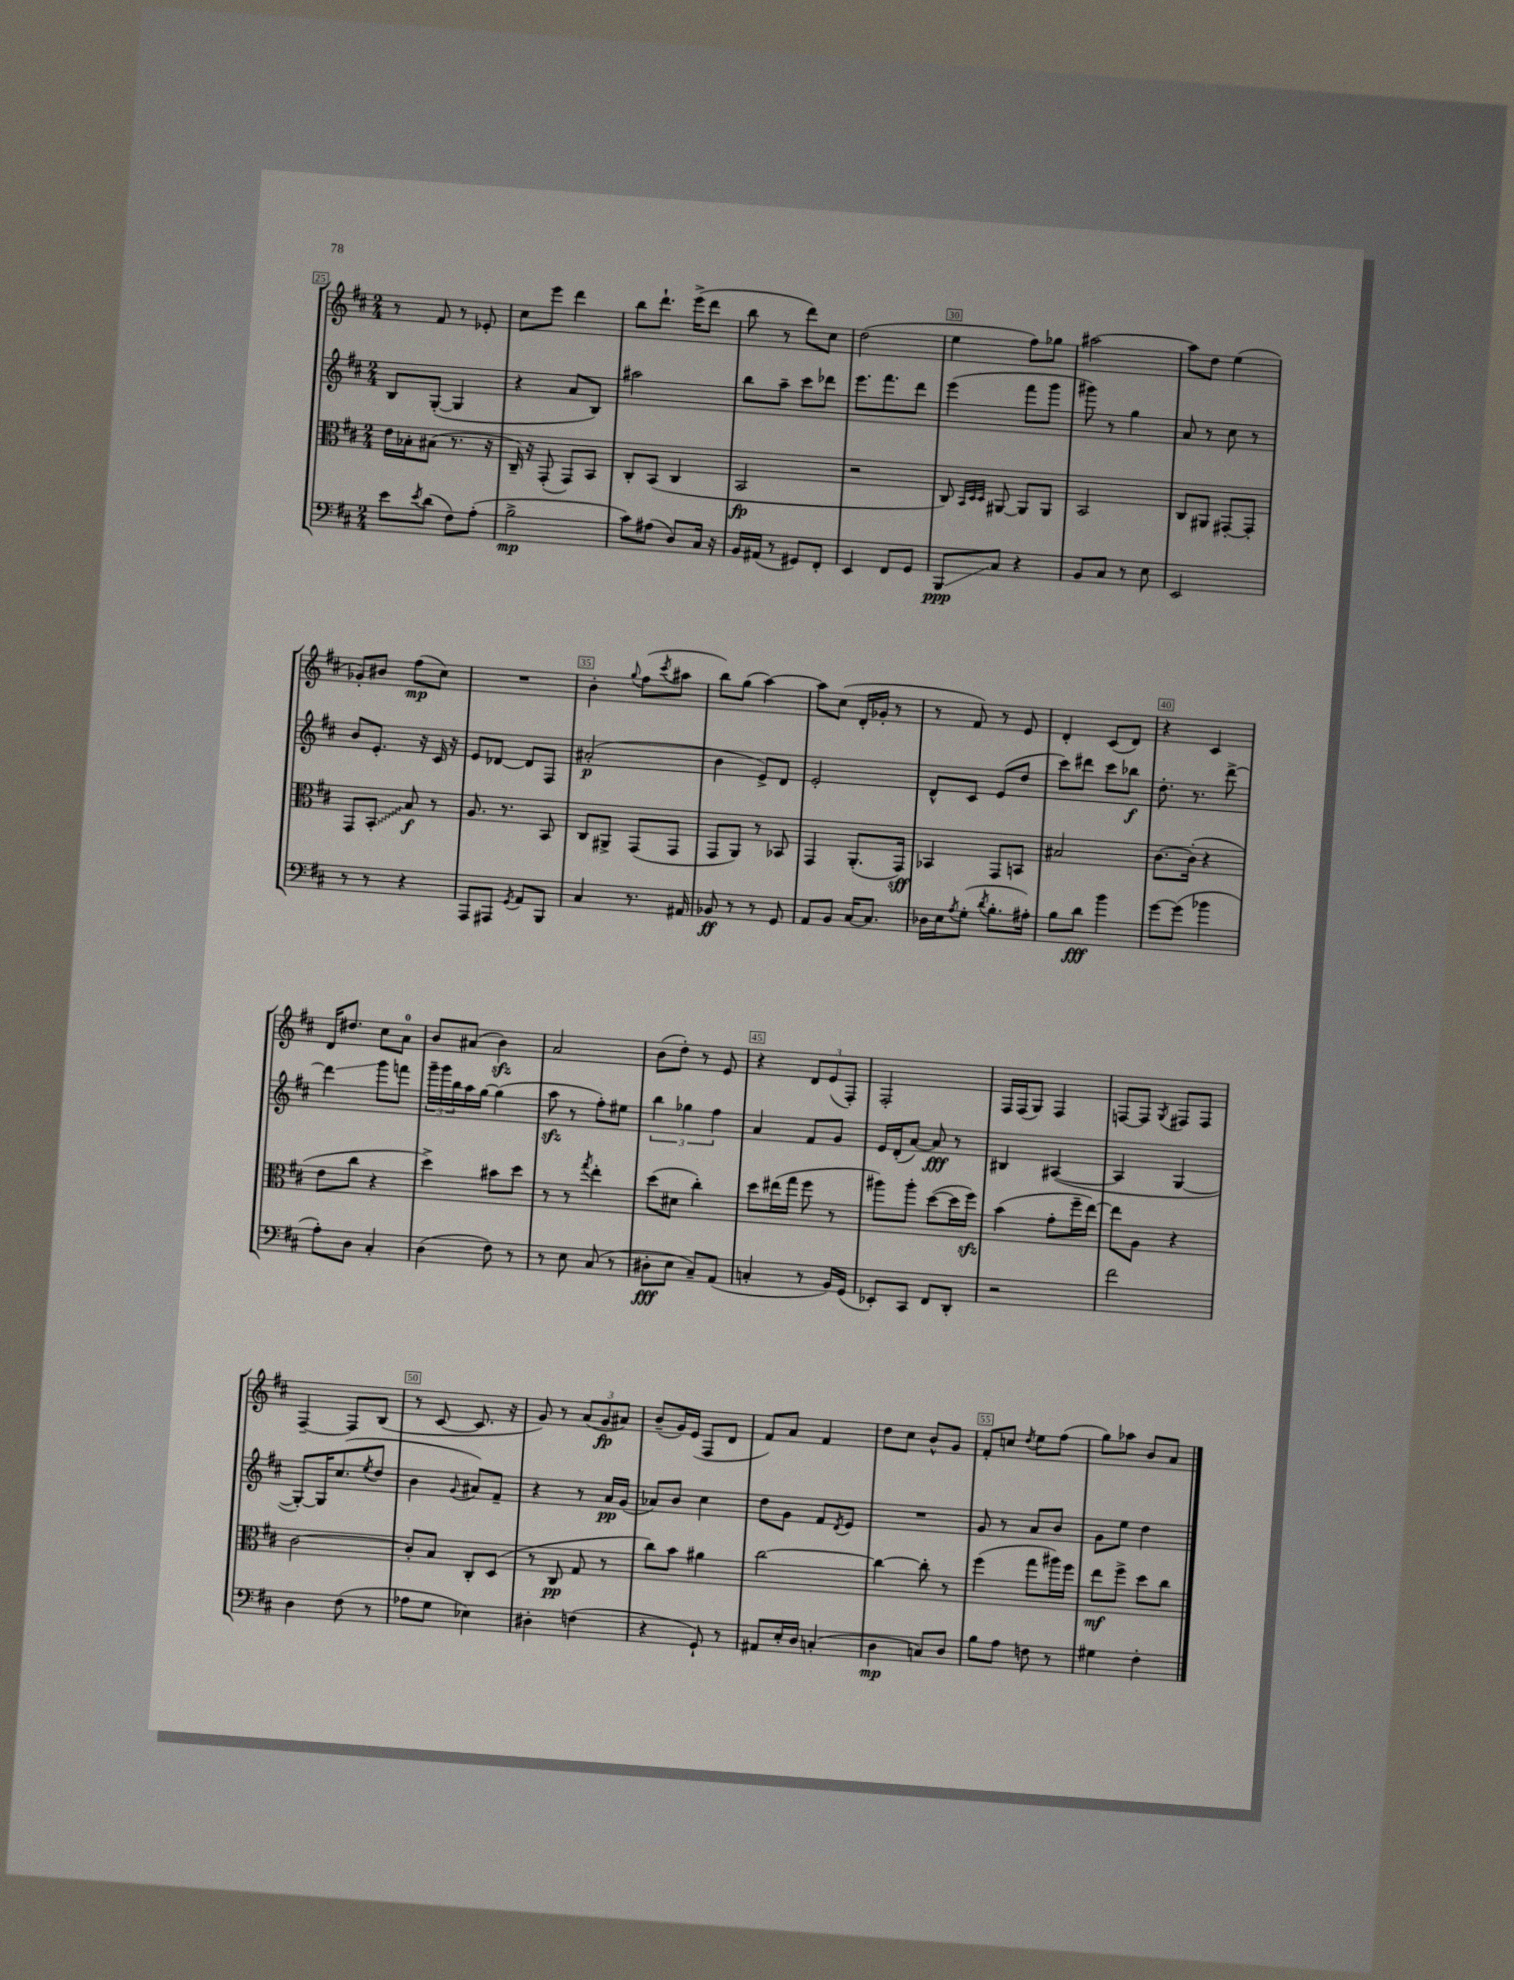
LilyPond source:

<<
\new StaffGroup <<
\new Staff = "s0" {
    \clef treble \key d \major \numericTimeSignature \time 2/4
    r8 fis'8 r8 ees'8-. |
    cis''8 e'''8 d'''4 |
    b''8 d'''8.-! e'''16->( d'''8 |
    b''8 r8 d'''8) cis''8 |
    d''2( |
    e''4 fis''8) ges''8 |
    ais''2~ |
    ais''8 d''8 e''4( |
    ges'8-.) bis'8 fis''8\mp( cis''8) |
    R2 |
    b'4-. \appoggiatura { g''8 } fis''8( \acciaccatura { cis'''8 } ais''8 |
    b''8) g''8( a''4~) |
    a''8 cis''8( d'16-. ges'16-. r8 |
    r8 fis'8) r8 e'8 |
    d'4-. cis'8( d'8) |
    r4 cis'4 |
    d'16 dis''8. cis''8 a'8-0 |
    b'8 ais'8( b'4\sfz) |
    a'2 |
    b'8( d''8-.) r8 e'8 |
    r4 \tuplet 3/2 { d'8 e'8( fis8-.) } |
    fis2-. |
    fis16 fis16( g8) fis4 |
    f8~ f8 \acciaccatura { g8 } fis8 fis8 |
    fis4~-- fis8 b8( |
    r8 cis'8~ cis'8. r16 |
    g'8) r8 \tuplet 3/2 { a'8( g'8\fp ais'8) } |
    b'8--( g'16) e'16( fis8 d'8 |
    fis'8) a'8 fis'4 |
    d''8 cis''8 b'8-^ g'8 |
    fis'8-. c''8 \acciaccatura { d''8 } e''8 fis''8( |
    g''8) aes''8 b'8 a'8 \bar "|." |
}
\new Staff = "s1" {
    \clef treble \key d \major \numericTimeSignature \time 2/4
    b8 g8~-.( g4 |
    r4 a'8 b8) |
    ais''2 |
    b''8 a''8-- cis'''8 des'''8 |
    e'''8. fis'''8. d'''8 |
    e'''4( fis'''8 g'''8 |
    gis'''8) r8 g''4 |
    a'8 r8 cis''8 r8 |
    b'8 e'8.-. r16 cis'16 r16 |
    e'8 des'8~ des'8 fis8 |
    ais'2-.\p( |
    b'4 e'8->) d'8 |
    e'2-. |
    d'8-^ cis'8 e'8( d''8 |
    cis'''8) dis'''8 cis'''8 bes''8\f |
    d''8.-. r8. d'''8~-> |
    d'''4\glissando g'''8 f'''8 |
    \tuplet 3/2 { g'''16-- g'''16 b''16 } a''16 g''16~ g''4( |
    a''8\sfz r8 fis''8-.) eis''8 |
    \tuplet 3/2 { b''4 ges''4 fis''4 } |
    a'4 fis'8 g'8 |
    e'16 d'16-.( a'8~) a'8\fff r8 |
    bis4 ais4~( |
    ais4 g4~ |
    g8~-.) g16 cis''8.( \acciaccatura { e''8 } d''8 |
    b'4 \appoggiatura { g'8 } ais'8) fis'8-- |
    r4 r8 a'16\pp g'16( |
    aes'8) b'8 cis''4 |
    d''8 g'8 fis'8 \acciaccatura { d'8 } e'8 |
    R2 |
    g'8 r8 a'8 b'8 |
    g'8 e''8 d''4 \bar "|." |
}
\new Staff = "s2" {
    \clef alto \key d \major \numericTimeSignature \time 2/4
    e'16 bes16-. bis8( r8. r16 |
    cis16--) r16 g,8-.( g,8) b,8 |
    cis8-. b,8( cis4 |
    b,2\fp |
    r2 |
    cis8) \grace { b,32 d32 d32 } ais,8~ ais,8 ais,8 |
    b,2 |
    cis8 ais,8 gis,8~-. gis,8-. |
    g,8 \once \override Glissando.style = #'zigzag b,8-.\glissando b8\f r8 |
    a8. r8. b,8 |
    cis8 ais,8-> g,8( g,8 |
    g,8 a,8) r8 bes,8 |
    g,4 a,8.-.( g,16\sff) |
    bes,4 g,8 b,8 |
    bis2 |
    cis'8.~ cis'16-.( r4 |
    e'8 cis''8 r4 |
    d''4->) bis'8 d''8 |
    r8 r8 \acciaccatura { g''8 } e''4-. |
    d''8( dis'8 cis''4-.) |
    d''8 eis''16( g''16 fis''8 r8 |
    ais''8) ais''8-. d''8~( d''16 fis''16\sfz) |
    b'4( g'8-. fis''16-- e''16~) |
    e''8 a8 r4 |
    cis'2~ |
    cis'8-. b8 cis8-. d8( |
    r8 cis8\pp g8 r8 |
    cis''8) b'8 ais'4 |
    cis''2~ |
    cis''4~ cis''8-. r8 |
    fis''4( g''8 ais''16) fis''16 |
    e''8\mf fis''8-> d''8 cis''8 \bar "|." |
}
\new Staff = "s3" {
    \clef bass \key d \major \numericTimeSignature \time 2/4
    e'8 \acciaccatura { e'8 } d'8( fis8) a8-.( |
    b2->\mp |
    cis'8) ais8( d8) cis16 r16 |
    b,16 ais,16( r8 gis,8) fis,8-. |
    e,4 fis,8 g,8 |
    b,,8\glissando\ppp cis8 r4 |
    b,8 cis8 r8 e8 |
    e,2 |
    r8 r8 r4 |
    a,,8 ais,,8 \acciaccatura { g,8 } a,8 b,,8 |
    cis4 r8. ais,16 |
    bes,8\ff r8 r8 g,8 |
    a,8 b,8 cis16~ cis8. |
    des16 e16 \acciaccatura { a8 } g8-.( \acciaccatura { d'8 } b8.-. ais16-.) |
    b8 d'8\fff b'4 |
    g'8~ g'8( bes'4 |
    a8-.) d8 cis4-. |
    d4( fis8) r8 |
    r8 e8 cis8( r8 |
    dis8-.\fff e8 cis8--) a,8( |
    c4-. r8 b,16) g,16( |
    ees,8-.) cis,8 fis,8 d,8-. |
    r2 |
    fis'2 |
    d4 fis8( r8 |
    aes8 g8 ees4) |
    dis4-. f4( |
    r4 g,8-!) r8 |
    ais,8 e16-. d16 c4-.( |
    d4\mp c8) d8 |
    b8 a8 f8 r8 |
    gis4 fis4-. \bar "|." |
}
>>
>>
\layout { \context { \Score currentBarNumber = #25 \override BarNumber.break-visibility = ##(#f #t #t) barNumberVisibility = #(every-nth-bar-number-visible 5) \override BarNumber.stencil = #(make-stencil-boxer 0.1 0.3 ly:text-interface::print) } }
